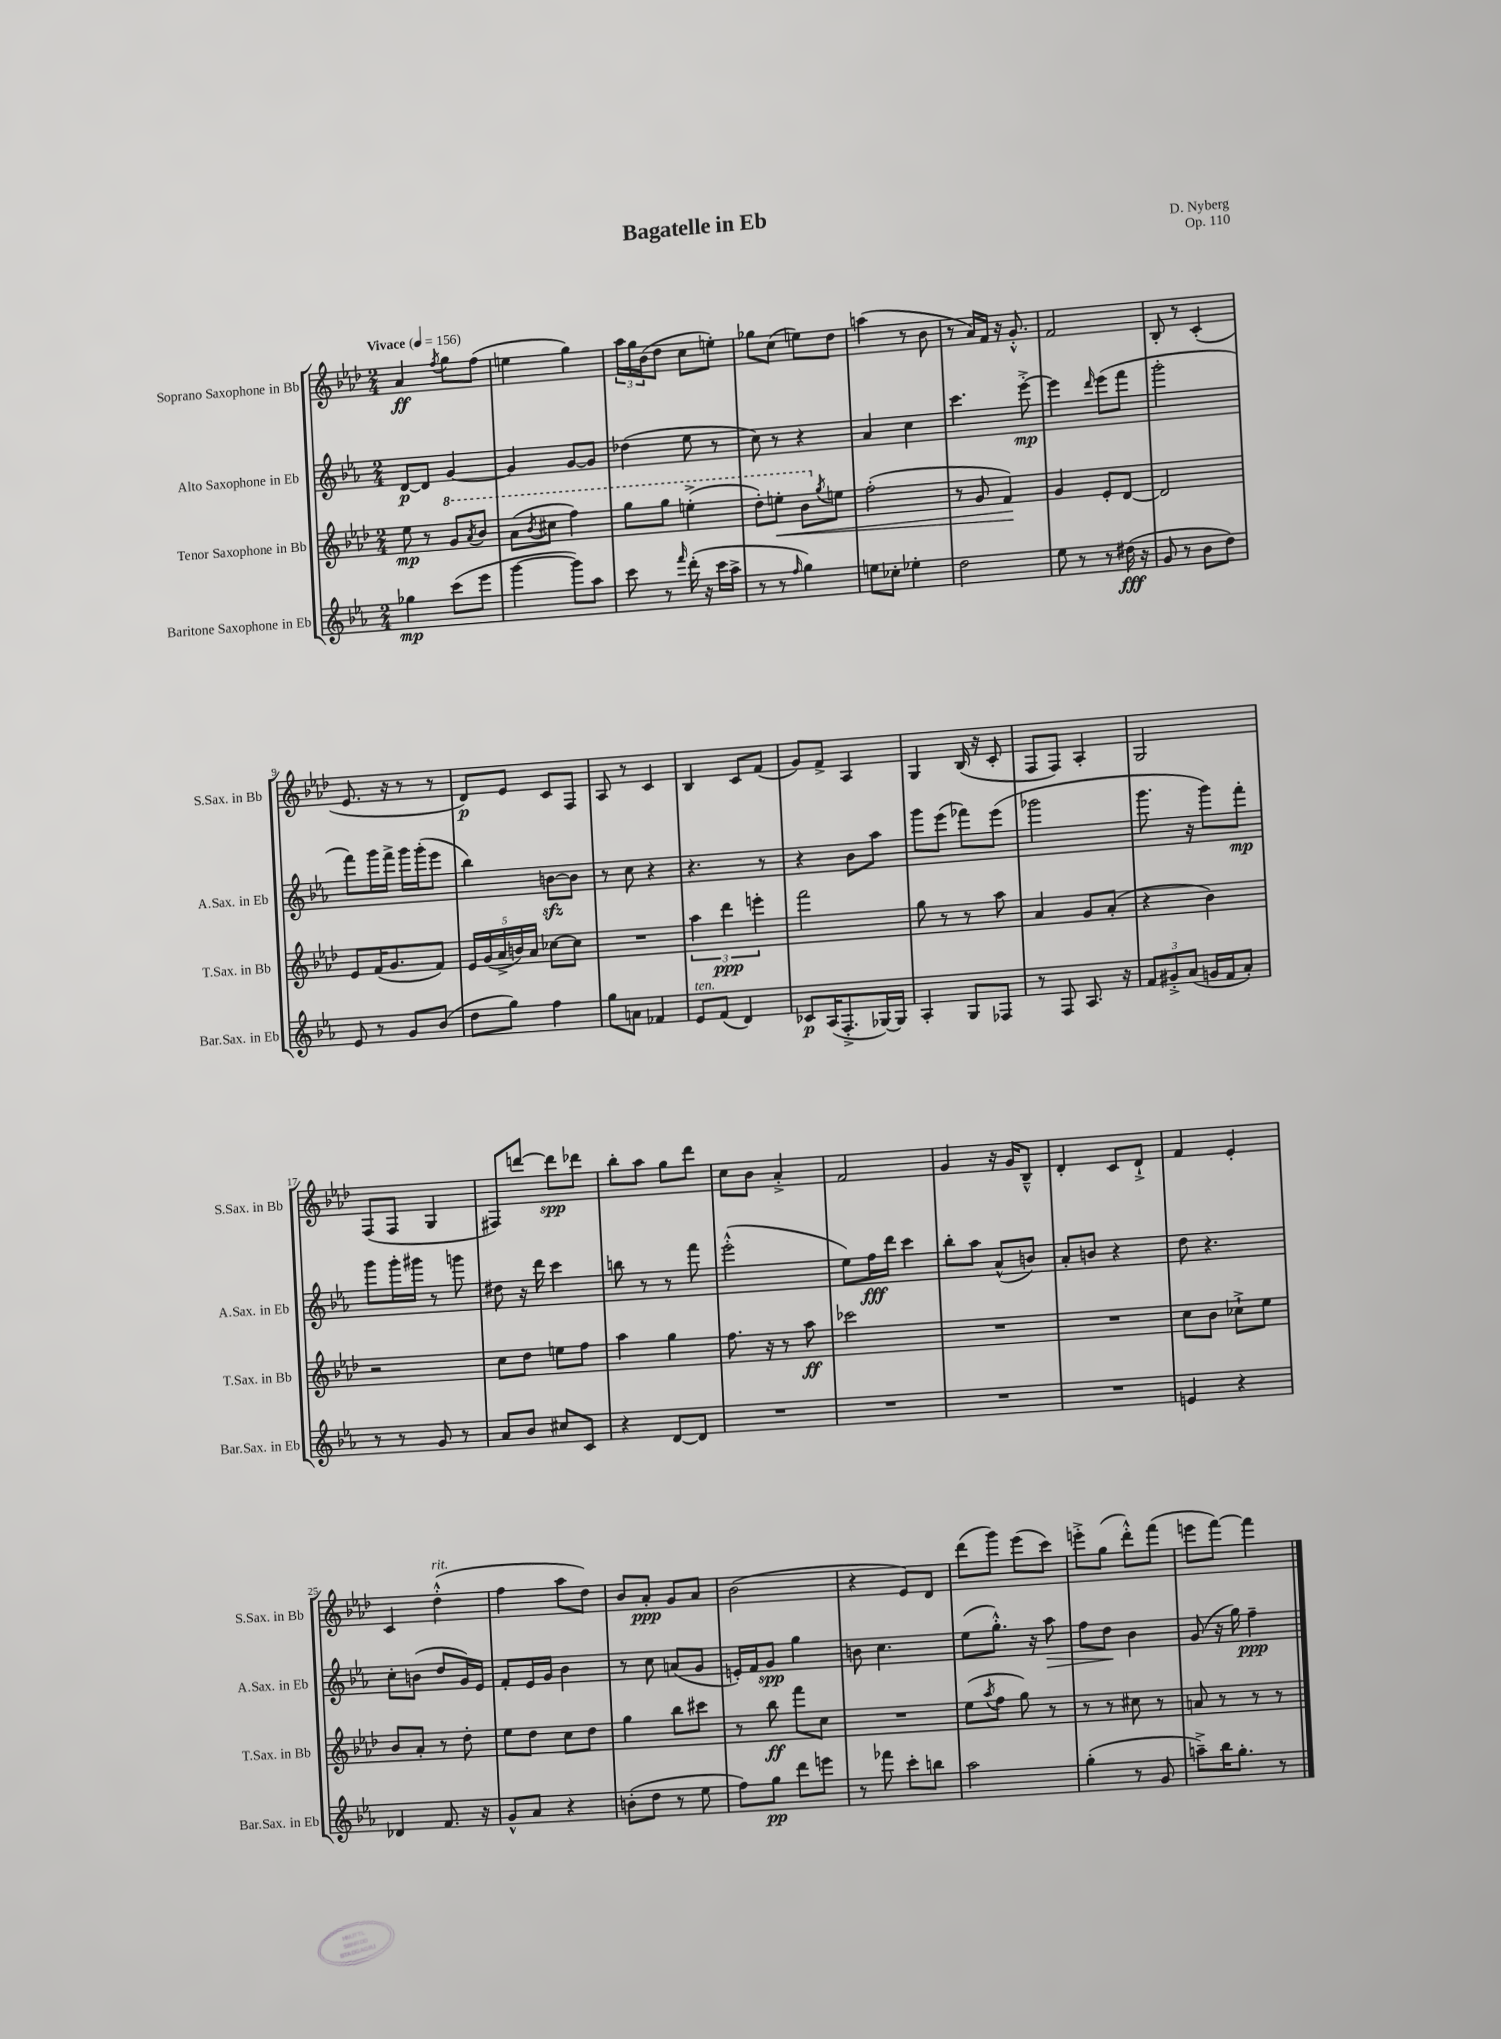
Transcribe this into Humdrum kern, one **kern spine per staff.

**kern	**dynam	**kern	**dynam	**kern	**dynam	**kern	**dynam
*part4	*part4	*part3	*part3	*part2	*part2	*part1	*part1
*staff4	*staff4	*staff3	*staff3	*staff2	*staff2	*staff1	*staff1
*I"Baritone Saxophone in Eb	*	*I"Tenor Saxophone in Bb	*	*I"Alto Saxophone in Eb	*	*I"Soprano Saxophone in Bb	*
*I'Bar.Sax. in Eb	*	*I'T.Sax. in Bb	*	*I'A.Sax. in Eb	*	*I'S.Sax. in Bb	*
*clefG2	*	*clefG2	*	*clefG2	*	*clefG2	*
*k[b-e-a-]	*	*k[b-e-a-d-]	*	*k[b-e-a-]	*	*k[b-e-a-d-]	*
*M2/4	*	*M2/4	*	*M2/4	*	*M2/4	*
*MM156	*	*MM156	*	*MM156	*	*MM156	*
=1	=1	=1	=1	=1	=1	=1	=1
!	!	!	!	!	!	!LO:TX:a:B:t=Vivace	!
4gg-X\	mp	8ee-\	mp	[8d/L	p	4a-/	ff
.	.	8r	.	8d/J]	.	.	.
.	.	.	.	.	.	8qff/	.
*	*	*8va	*	*	*	*	*
(8ccc\L	.	8gg/L	.	[4g/	.	8gg\L	.
.	.	8qaa-/	.	.	.	.	.
8eee-\J	.	8bb-/J	.	.	.	(8ff\J	.
=2	=2	=2	=2	=2	=2	=2	=2
[4ggg\	.	(8aa-\L	.	4g/]	.	4een\	.
.	.	8qbb-/	.	.	.	.	.
.	.	8ccc#X\J	.	.	.	.	.
8ggg\L])	.	4fff\)	.	[8g/L	.	4gg\)	.
8aa-\J	.	.	.	8g/J]	.	.	.
=3	=3	=3	=3	=3	=3	=3	=3
8ccc\	.	8ggg\L	.	(4dd-X\	.	24aa-\LL	.
.	.	.	.	.	.	24gg\	.
.	.	.	.	.	.	(24b-\J	.
8r	.	8ggg\J	.	.	.	8dd-\J	.
16qqfff/	.	.	.	.	.	.	.
(16ddd'\	.	(4eeen'^\	.	8ee-\	.	8cc\L	.
16r	.	.	.	.	.	.	.
16ccc\LL	.	.	.	8r	.	8een'\J)	.
16aa-^\JJ	.	.	.	.	.	.	.
=4	=4	=4	=4	=4	=4	=4	=4
8r	.	8ddd-'\L)	.	8cc\)	.	8gg-X\L	.
!	!	!	!LO:HP:b	!	!	!	!
8r	.	8eeen'\J	<	8r	.	(8cc\J	.
16qqff/	.	.	.	.	.	.	.
4gg\)	.	8bb-\L	.	4r	.	8een\L)	.
*	*	*X8va	*	*	*	*	*
.	.	8qgg/	.	.	.	.	.
.	.	8een\J	.	.	.	8dd-\J	.
=5	=5	=5	=5	=5	=5	=5	=5
8een\L	.	(2ff'\	.	4a-/	.	(4aan\	.
8cc-X'\J	.	.	.	.	.	.	.
4ee-X'\	.	.	.	4cc\	.	8r	.
.	.	.	.	.	.	8b-\	.
=6	=6	=6	=6	=6	=6	=6	=6
2dd\	.	8r	.	4.ccc\	.	8r	.
.	.	8g/	.	.	.	16a-/LL)	.
.	.	.	.	.	.	16f/JJ	.
.	.	4f/)	.	.	.	16r	.
.	.	.	.	.	.	8.g'^^/	.
.	.	.	.	[8eee-'^\	mp	.	.
.	.	.	[	.	.	.	.
=7	=7	=7	=7	=7	=7	=7	=7
8ee-\	.	4g/	.	4eee-\]	.	2f/	.
8r	.	.	.	.	.	.	.
.	.	.	.	16qqddd/	.	.	.
8r	.	8e-'/L	.	(8eee-\L	.	.	.
(16dd#X\	fff	[8d-/J	.	8fff\J	.	.	.
16r	.	.	.	.	.	.	.
=8	=8	=8	=8	=8	=8	=8	=8
8g/	.	2d-/]	.	2ggg'\	.	8B-'/	.
8r	.	.	.	.	.	8r	.
8b-\L	.	.	.	.	.	(4c'/	.
8dd\J)	.	.	.	.	.	.	.
!!LO:LB:g=z
=9	=9	=9	=9	=9	=9	=9	=9
8e-/	.	8e-/L	.	8fff\L)	.	8.e-/	.
8r	.	(16f/K	.	16ggg\L	.	.	.
.	.	8.g/	.	16fff^\JJ	.	16r	.
8g/L	.	.	.	16ggg\LL	.	8r	.
.	.	.	.	(16ggg'\J	.	.	.
(8b-/J	.	8f/J)	.	8eee-\J	.	8r	.
=10	=10	=10	=10	=10	=10	=10	=10
8dd\L	.	20e-/LL	.	4bb-\)	.	8d-/L)	p
.	.	(20g/	.	.	.	.	.
.	.	20a-^/	.	.	.	.	.
8gg\J)	.	.	.	.	.	8e-/J	.
.	.	20bn/)	.	.	.	.	.
.	.	20a-/JJ	.	.	.	.	.
4ff\	.	[8cc-X\L	.	[8bnzz\L	.	8c/L	.
.	.	8cc-\J]	.	8b\J]	.	8F/J	.
=11	=11	=11	=11	=11	=11	=11	=11
8gg\L	.	2r	.	8r	.	8A-/	.
8an\J	.	.	.	8cc\	.	8r	.
4f-X/	.	.	.	4r	.	4c/	.
=12	=12	=12	=12	=12	=12	=12	=12
!LO:TX:a:i:t=ten.	!	!	!	!	!	!	!
8e-/L	.	6aa-\	.	4.r	.	4B-/	.
(8f/J	.	.	.	.	.	.	.
.	.	6ddd-\	ppp	.	.	.	.
4d/)	.	.	.	.	.	8c/L	.
.	.	6eeen'\	.	.	.	.	.
.	.	.	.	8r	.	(8f/J	.
=13	=13	=13	=13	=13	=13	=13	=13
8c-X/L	p	2fff\	.	4r	.	8g/L)	.
(16A-/K	.	.	.	.	.	8f^/J	.
8.F'^/	.	.	.	.	.	.	.
.	.	.	.	8b-\L	.	4A-/	.
[16G-X/L)	.	.	.	8aa-\J	.	.	.
16G-/JJ]	.	.	.	.	.	.	.
=14	=14	=14	=14	=14	=14	=14	=14
4A-'/	.	8gg\	.	8ggg\L	.	4G/	.
.	.	8r	.	(8eee-\J	.	.	.
8G/L	.	8r	.	8fff-X\L)	.	(16B-/	.
.	.	.	.	.	.	16r	.
8F-X/J	.	8aa-\	.	(8eee-\J	.	8c'/	.
=15	=15	=15	=15	=15	=15	=15	=15
8r	.	4a-/	.	2ggg-X\	.	8F/L	.
8F/	.	.	.	.	.	8F/J)	.
8.A-/	.	8g/L	.	.	.	4A-'/	.
.	.	(8a-'/J	.	.	.	.	.
16r	.	.	.	.	.	.	.
=16	=16	=16	=16	=16	=16	=16	=16
12f/L	.	4r	.	8.ggg\	.	2G/	.
12g#X'^/	.	.	.	.	.	.	.
(12a-/J	.	.	.	.	.	.	.
.	.	.	.	16r	.	.	.
16gn/LL	.	4b-\)	.	8ggg\L)	.	.	.
16f/J	.	.	.	.	.	.	.
8a-'/J)	.	.	.	8fff'\J	mp	.	.
!!LO:LB:g=z
=17	=17	=17	=17	=17	=17	=17	=17
8r	.	2r	.	8ggg\L	.	(8F/L	.
8r	.	.	.	16ggg'\L	.	8F/J	.
.	.	.	.	16ggg#X\JJ	.	.	.
8g/	.	.	.	8r	.	4G/	.
8r	.	.	.	8gggn\	.	.	.
=18	=18	=18	=18	=18	=18	=18	=18
8a-/L	.	8cc\L	.	8dd#X\	.	8F#X/L)	.
8b-/J	.	8dd-\J	.	16r	.	[8dddn/J	.
.	.	.	.	16ddd\	.	.	.
8cc#X/L	.	8een\L	.	4ccc\	.	8ddd\L]	spp
8c/J	.	8ff\J	.	.	.	8ddd-X\J	.
=19	=19	=19	=19	=19	=19	=19	=19
4r	.	4aa-\	.	8bbn\	.	8bb-'\L	.
.	.	.	.	8r	.	8aa-\J	.
[8d/L	.	4gg\	.	8r	.	8gg\L	.
8d/J]	.	.	.	8fff\	.	8ddd-\J	.
=20	=20	=20	=20	=20	=20	=20	=20
2r	.	8.ff\	.	(2eee-'^^\	.	8cc\L	.
.	.	.	.	.	.	8b-\J	.
.	.	16r	.	.	.	.	.
.	.	8r	.	.	.	4a-'^/	.
.	.	8aa-\	ff	.	.	.	.
=21	=21	=21	=21	=21	=21	=21	=21
2r	.	2ccc-X\	.	8ee-\L)	.	2f/	.
.	.	.	.	16ff\L	fff	.	.
.	.	.	.	16ddd\JJ	.	.	.
.	.	.	.	4ccc\	.	.	.
=22	=22	=22	=22	=22	=22	=22	=22
2r	.	2r	.	8bb-'\L	.	4g/	.
.	.	.	.	8aa-\J	.	.	.
.	.	.	.	(8a-^^/L	.	16r	.
.	.	.	.	.	.	16g/KL	.
.	.	.	.	8bn/J)	.	8B-~^^/J	.
=23	=23	=23	=23	=23	=23	=23	=23
2r	.	2r	.	8a-'/L	.	4d-'/	.
.	.	.	.	8bn/J	.	.	.
.	.	.	.	4r	.	8c/L	.
.	.	.	.	.	.	8d-`^/J	.
=24	=24	=24	=24	=24	=24	=24	=24
4en/	.	8cc\L	.	8dd\	.	4f/	.
.	.	8b-\J	.	4.r	.	.	.
4r	.	8cc-X`^\L	.	.	.	4e-'/	.
.	.	8ee-\J	.	.	.	.	.
!!LO:LB:g=z
=25	=25	=25	=25	=25	=25	=25	=25
4d-X/	.	8b-/L	.	8cc'\L	.	4c/	.
.	.	8a-'/J	.	(8bn\J	.	.	.
!	!	!	!	!	!	!LO:TX:a:i:t=rit.	!
8.f/	.	8r	.	8dd/L	.	(4dd-'^^\	.
.	.	8dd-'\	.	16g/L)	.	.	.
16r	.	.	.	16e-/JJ	.	.	.
=26	=26	=26	=26	=26	=26	=26	=26
8g^^/L	.	8ee-\L	.	8f'/L	.	4ff\	.
8a-/J	.	8dd-\J	.	16e-/L	.	.	.
.	.	.	.	16g/JJ	.	.	.
4r	.	8cc\L	.	4b-\	.	8aa-\L	.
.	.	8dd-\J	.	.	.	8dd-\J)	.
=27	=27	=27	=27	=27	=27	=27	=27
(8bn'\L	.	4gg\	.	8r	.	8b-/L	.
8dd\J	.	.	.	8cc\	.	8a-'/J	ppp
8r	.	8bb-\L	.	(8an/L	.	8g/L	.
8ee-\	.	8ccc#X\J	.	8g/J	.	8a-/J	.
=28	=28	=28	=28	=28	=28	=28	=28
8ff\L)	.	8r	.	16en'/LL)	.	(2b-\	.
.	.	.	.	16f/J	.	.	.
8gg\J	pp	8bb-\	ff	8g/J	spp	.	.
8ddd\L	.	8fff\L	.	4gg\	.	.	.
8eeen\J	.	8cc\J	.	.	.	.	.
=29	=29	=29	=29	=29	=29	=29	=29
8r	.	2r	.	8bn\	.	4r	.
8fff-X\	.	.	.	4.cc\	.	.	.
8ccc'\L	.	.	.	.	.	8e-/L)	.
8bbn\J	.	.	.	.	.	8d-/J	.
=30	=30	=30	=30	=30	=30	=30	=30
2aa-\	.	(8ee-\L	.	(8ee-\L	.	(8ddd-\L	.
.	.	8qaa-/	.	.	.	.	.
.	.	8ff\J	.	8.gg'^^\J)	.	8ggg\J)	.
.	.	8gg\)	.	.	.	(8eee-\L	.
.	.	.	.	16r	.	.	.
!	!	!	!	!	!LO:HP:b	!	!
.	.	8r	.	8aa-\	>	8ccc\J)	.
=31	=31	=31	=31	=31	=31	=31	=31
(4gg'\	.	8r	.	8ff\L	.	8eeen'^\L	.
.	.	8r	.	8dd\J	.	(8gg\J	.
8r	.	8cc#X\	.	4b-\	]	8ddd-'^^\L)	.
8g/	.	8r	.	.	.	(8fff\J	.
=32	=32	=32	=32	=32	=32	=32	=32
8aan~^\L)	.	8an/	.	(8g/	.	8eeen\L	.
16bb-\K	.	8r	.	16r	.	[8fff\J)	.
8.gg'\J	.	.	.	16gg\)	.	.	.
.	.	8r	.	4ff~\	ppp	4fff\]	.
8r	.	8r	.	.	.	.	.
==	==	==	==	==	==	==	==
*-	*-	*-	*-	*-	*-	*-	*-
